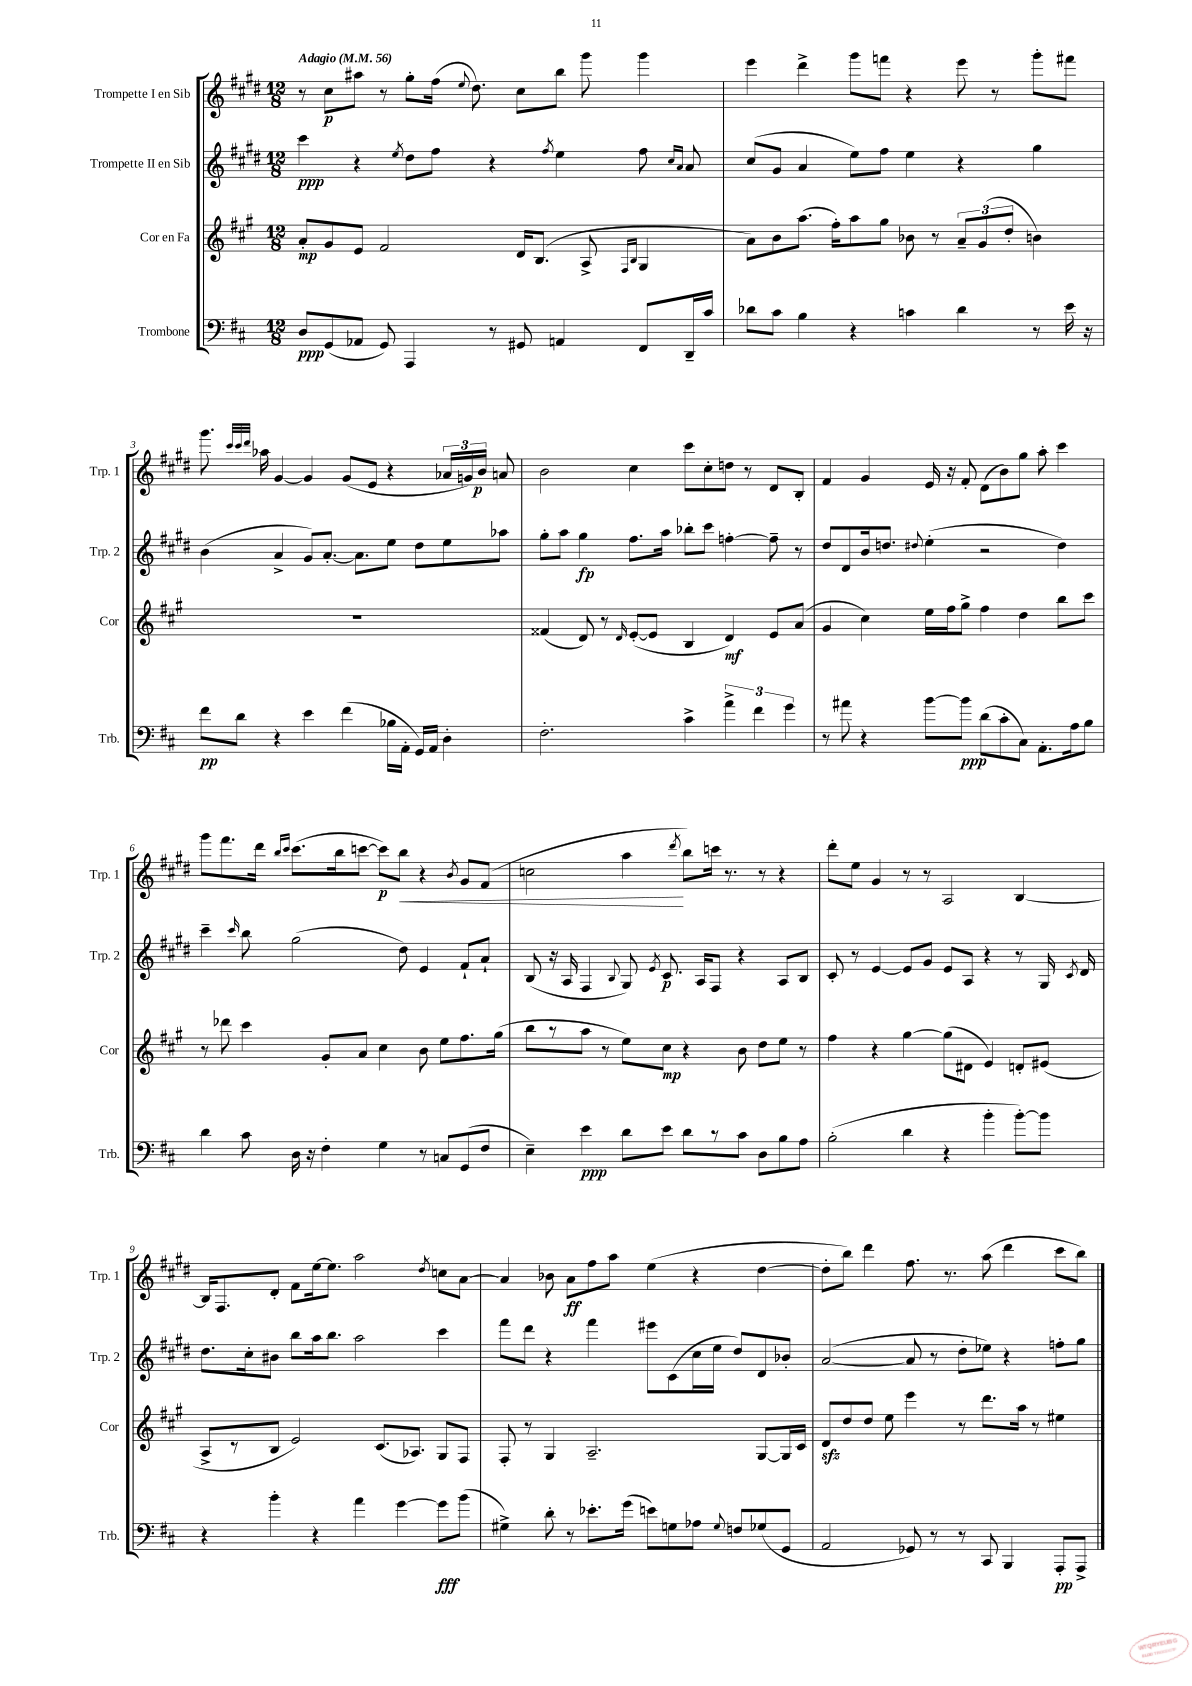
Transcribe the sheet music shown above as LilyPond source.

<<
\new StaffGroup <<
\new Staff = "s0" \with { instrumentName = "Trompette I en Sib" shortInstrumentName = "Trp. 1" } {
    \clef treble \key e \major \numericTimeSignature \time 12/8 \tempo "Adagio" 4 = 56
    \autoBeamOff r8 cis''8[\p ais''8] r8 gis''8[-. fis''16]( \appoggiatura { e''8 } dis''8.) cis''8[ b''8] gis'''8 gis'''4 |
    e'''4 dis'''4-> gis'''8[ f'''8] r4 e'''8 r8 gis'''8[-. fis'''8] |
    gis'''8. \grace { cis'''32[ cis'''32 dis'''32] } aes''16 gis'4~ gis'4 gis'8[( e'8] r4 \tuplet 3/2 { aes'16[ g'16) b'16]\p } a'8 |
    b'2 cis''4 cis'''8[ cis''8-. d''8] r8 dis'8[ b8]-. |
    fis'4 gis'4 e'16 r16 fis'8-. dis'8[( b'8) gis''8] a''8-. cis'''4 |
    gis'''8[ fis'''8. dis'''16] \grace { b''16[ cis'''16] } cis'''8.[( b''16 c'''8]~ c'''8[\p) b''8]\< r4 \acciaccatura { b'8 } gis'8[ fis'8]( |
    c''2 a''4\! \acciaccatura { dis'''8 } b''8[) c'''16] r8. r8 r4 |
    dis'''8[-. e''8] gis'4 r8 r8 a2 b4~ |
    b16[ fis8. dis'8]-. fis'8[ e''16~ e''8.] a''2 \acciaccatura { dis''8 } c''8[ a'8]~ |
    a'4 bes'8 a'8[\ff fis''8 a''8] e''4( r4 dis''4~ |
    dis''8[-. b''8]) dis'''4 fis''8. r8. a''8( dis'''4 cis'''8[ b''8]) \bar "|." |
}
\new Staff = "s1" \with { instrumentName = "Trompette II en Sib" shortInstrumentName = "Trp. 2" } {
    \clef treble \key e \major \numericTimeSignature \time 12/8
    \autoBeamOff cis'''4\ppp r4 \acciaccatura { e''8 } dis''8[ fis''8] r4 \acciaccatura { fis''8 } e''4 fis''8 \grace { cis''16[ a'16] } a'8 |
    cis''8[( gis'8] a'4 e''8[) fis''8] e''4 r4 gis''4 |
    b'4( a'4-> gis'8[) a'8.]~-. a'8.[ e''8] dis''8[ e''8 aes''8] |
    gis''8[-. a''8] gis''4\fp fis''8.[ a''16] bes''8[-. cis'''8] f''4~-. f''8-- r8 |
    dis''8[ dis'8 b'16 d''8.] \appoggiatura { dis''8 } e''4-.( r2 dis''4) |
    cis'''4-- \grace { cis'''16 } b''8 gis''2( dis''8) e'4 fis'8[-! a'8]-! |
    b8( r16 a16 fis4 \appoggiatura { b8 } gis8) \acciaccatura { e'8 } cis'8.\p a16[ fis8] r4 a8[ b8] |
    cis'8-. r8 e'4~ e'8[ gis'8] e'8[ a8] r4 r8 gis16 \acciaccatura { cis'8 } dis'16 |
    dis''8.[ cis''16-. bis'8] b''8[ a''16 b''8.] a''2 cis'''4 |
    fis'''8[ dis'''8] r4 fis'''4 eis'''8[ cis'8( cis''16 e''16] dis''8[) dis'8 bes'8]-. |
    a'2~( a'8 r8 dis''8[-. ees''8]) r4 f''8[-. gis''8] \bar "|." |
}
\new Staff = "s2" \with { instrumentName = "Cor en Fa" shortInstrumentName = "Cor" } {
    \clef treble \key a \major \numericTimeSignature \time 12/8
    \autoBeamOff a'8[-.\mp gis'8 e'8] fis'2 d'16[ b8.]( a8-> \grace { fis16[ b16] } gis4 |
    a'8[) b'8 a''8.]( fis''16[-.) a''8 gis''8] bes'8 r8 \tuplet 3/2 { a'8[-- gis'8( d''8]-. } b'4) |
    R1. |
    fisis'4( d'8) r8 \grace { d'16 } e'8[~-.( e'8] b4 d'4\mf) e'8[ a'8]( |
    gis'4 cis''4) e''16[ fis''16 gis''8]-> fis''4 d''4 b''8[ cis'''8] |
    r8 des'''8 cis'''4 gis'8[-. a'8] cis''4 b'8 e''8[ fis''8. gis''16]( |
    b''8[ r8 a''8] r8 e''8[) cis''8]\mp r4 b'8 d''8[ e''8] r8 |
    fis''4 r4 gis''4~ gis''8[( dis'8] e'4) d'8[-. eis'8]( |
    a8[-> r8 b8] e'2) cis'8.[( aes8.]) gis8[ fis8] |
    fis8-. r8 gis4 a2.-- gis8[~ gis16 cis'16] |
    d'8[\sfz d''8 d''8] e''8 e'''4 r8 d'''8.[ a''16] r8 eis''4 \bar "|." |
}
\new Staff = "s3" \with { instrumentName = "Trombone" shortInstrumentName = "Trb." } {
    \clef bass \key d \major \numericTimeSignature \time 12/8
    \autoBeamOff d8[\ppp g,8( aes,8] g,8) a,,4 r8 gis,8 a,4 fis,8[ d,16-- cis'16] |
    des'8[ cis'8] b4 r4 c'4 des'4 r8 e'16 r16 |
    fis'8[\pp d'8] r4 e'4 fis'4( bes16[ a,16]-. g,16[) a,16] d4-. |
    fis2.-. cis'4-> \tuplet 3/2 { a'4-> fis'4 g'4 } |
    r8 ais'8 r4 b'8[~ b'8]\ppp d'8[( cis'8-. cis8]) a,8.[-. a16 b8] |
    d'4 cis'8 d16 r16 fis4-. g4 r8 c8[ g,8( fis8] |
    e4--) e'4\ppp d'8[ e'8] d'8[ r8 cis'8] d8[ b8 a8] |
    b2-.( d'4 r4 b'4-. b'8[~-.) b'8] |
    r4 b'4-. r4 a'4 g'4~ g'8[\fff b'8]( |
    gis4->) d'8-. r8 ees'8.[-. g'16]( e'8[) g8 aes8] \appoggiatura { g8 } f8[ ges8( g,8] |
    a,2 ges,8) r8 r8 cis,8 b,,4 a,,8[-.\pp a,,8]-> \bar "|." |
}
>>
>>
